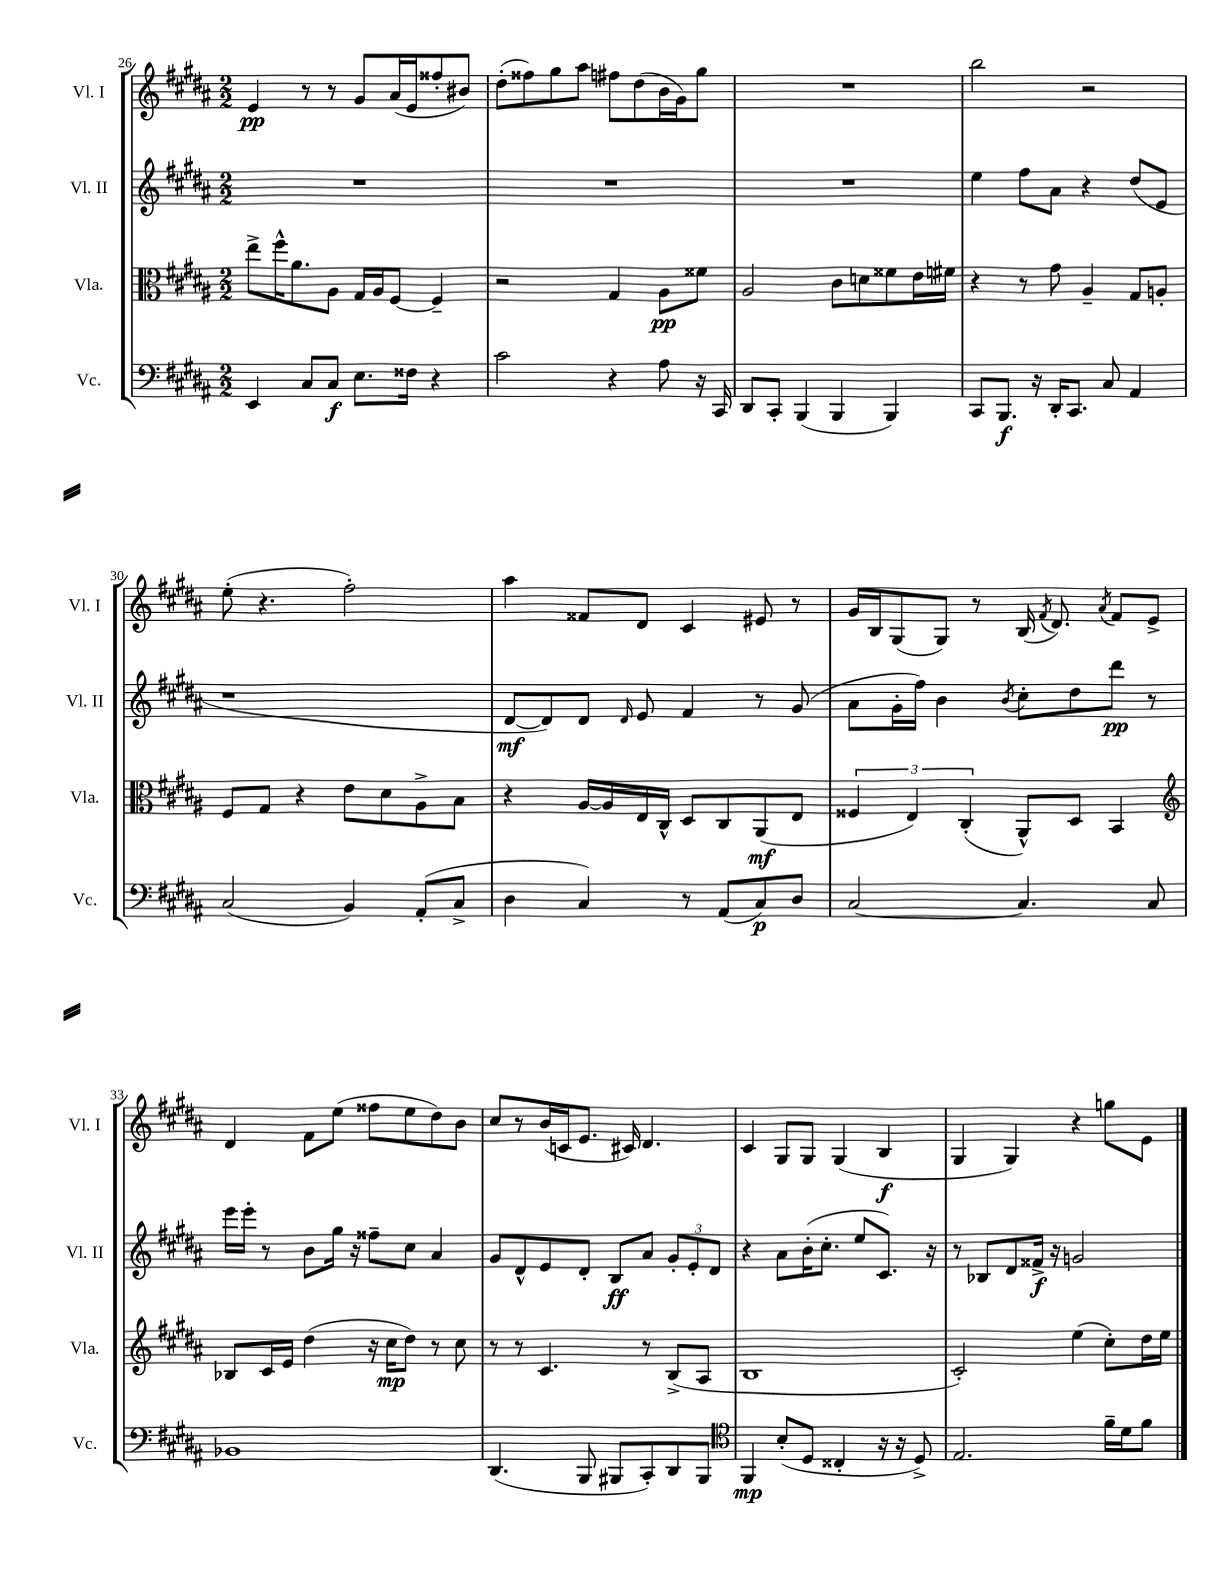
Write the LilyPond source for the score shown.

<<
\new StaffGroup <<
\new Staff = "s0" \with { instrumentName = "Vl. I" shortInstrumentName = "Vl. I" } {
    \clef treble \key b \major \numericTimeSignature \time 2/2
    \autoBeamOff e'4\pp r8 r8 gis'8[ ais'16( e'16 fisis''8-. bis'8]) |
    dis''8[-.( fisis''8) gis''8 ais''8] fis''8[ dis''8( b'16 gis'16) gis''8] |
    R1 |
    b''2 r2 |
    e''8-.( r4. fis''2-.) |
    ais''4 fisis'8[ dis'8] cis'4 eis'8 r8 |
    gis'16[ b16 gis8( gis8]) r8 b16( \acciaccatura { fis'8 } dis'8.) \acciaccatura { ais'8 } fis'8[ e'8]-> |
    dis'4 fis'8[ e''8]( fisis''8[ e''8 dis''8) b'8] |
    cis''8[ r8 b'16( c'16 e'8.] cis'16) dis'4. |
    cis'4 gis8[ gis8] gis4( b4\f |
    gis4 gis4) r4 g''8[ e'8] \bar "|." |
}
\new Staff = "s1" \with { instrumentName = "Vl. II" shortInstrumentName = "Vl. II" } {
    \clef treble \key b \major \numericTimeSignature \time 2/2
    \autoBeamOff R1 |
    R1 |
    R1 |
    e''4 fis''8[ ais'8] r4 dis''8[( e'8] |
    r1 |
    dis'8[~\mf dis'8) dis'8] \grace { dis'16 } e'8 fis'4 r8 gis'8( |
    ais'8[ gis'16-. fis''16]) b'4 \acciaccatura { b'8 } cis''8[-. dis''8 dis'''8]\pp r8 |
    e'''16[ e'''16]-. r8 b'8[ gis''16] r16 fisis''8[-- cis''8] ais'4 |
    gis'8[ dis'8-^ e'8 dis'8]-. b8[\ff ais'8] \tuplet 3/2 { gis'8[-. e'8-. dis'8] } |
    r4 ais'8[ b'16-.( cis''8.]-. e''8[ cis'8.]) r16 |
    r8 bes8[ dis'8 fisis'16]->\f r16 g'2 \bar "|." |
}
\new Staff = "s2" \with { instrumentName = "Vla." shortInstrumentName = "Vla." } {
    \clef alto \key b \major \numericTimeSignature \time 2/2
    \autoBeamOff e''8[-> fis''16-^ ais'8. ais8] gis16[ ais16 fis8]~ fis4-- |
    r2 gis4 ais8[\pp fisis'8] |
    ais2 cis'8[ d'8 fisis'8 e'16 fis'16] |
    r4 r8 gis'8 ais4-- gis8[ a8]-. |
    fis8[ gis8] r4 e'8[ dis'8 ais8-> b8] |
    r4 ais16[~ ais16 e16 cis16]-^ dis8[ cis8 ais,8\mf( e8] |
    \tuplet 3/2 { fisis4 e4) cis4-.( } ais,8[-^) dis8] b,4 |
    \clef treble bes8[ cis'16 e'16] dis''4( r16 cis''16[\mp dis''8]) r8 cis''8 |
    r8 r8 cis'4. r8 b8[->( ais8] |
    b1 |
    cis'2-.) e''4( cis''8[-.) dis''16 e''16] \bar "|." |
}
\new Staff = "s3" \with { instrumentName = "Vc." shortInstrumentName = "Vc." } {
    \clef bass \key b \major \numericTimeSignature \time 2/2
    \autoBeamOff e,4 cis8[ cis8]\f e8.[ fisis16] r4 |
    cis'2 r4 ais8 r16 cis,16 |
    dis,8[ cis,8]-. b,,4( b,,4 b,,4) |
    cis,8[ b,,8.]\f r16 dis,16[-. cis,8.] cis8 ais,4 |
    cis2( b,4) ais,8[-.( cis8]-> |
    dis4 cis4) r8 ais,8[( cis8\p) dis8] |
    cis2~ cis4. cis8 |
    bes,1 |
    dis,4.( b,,8 bis,,8[ cis,8-.) dis,8 bis,,8] |
    \clef tenor fis,4\mp b8[-.( dis8] cisis4-. r16 r16 dis8->) |
    e2. fis'16[-- dis'16 fis'8] \bar "|." |
}
>>
>>
\layout { \context { \Score currentBarNumber = #26 } }
